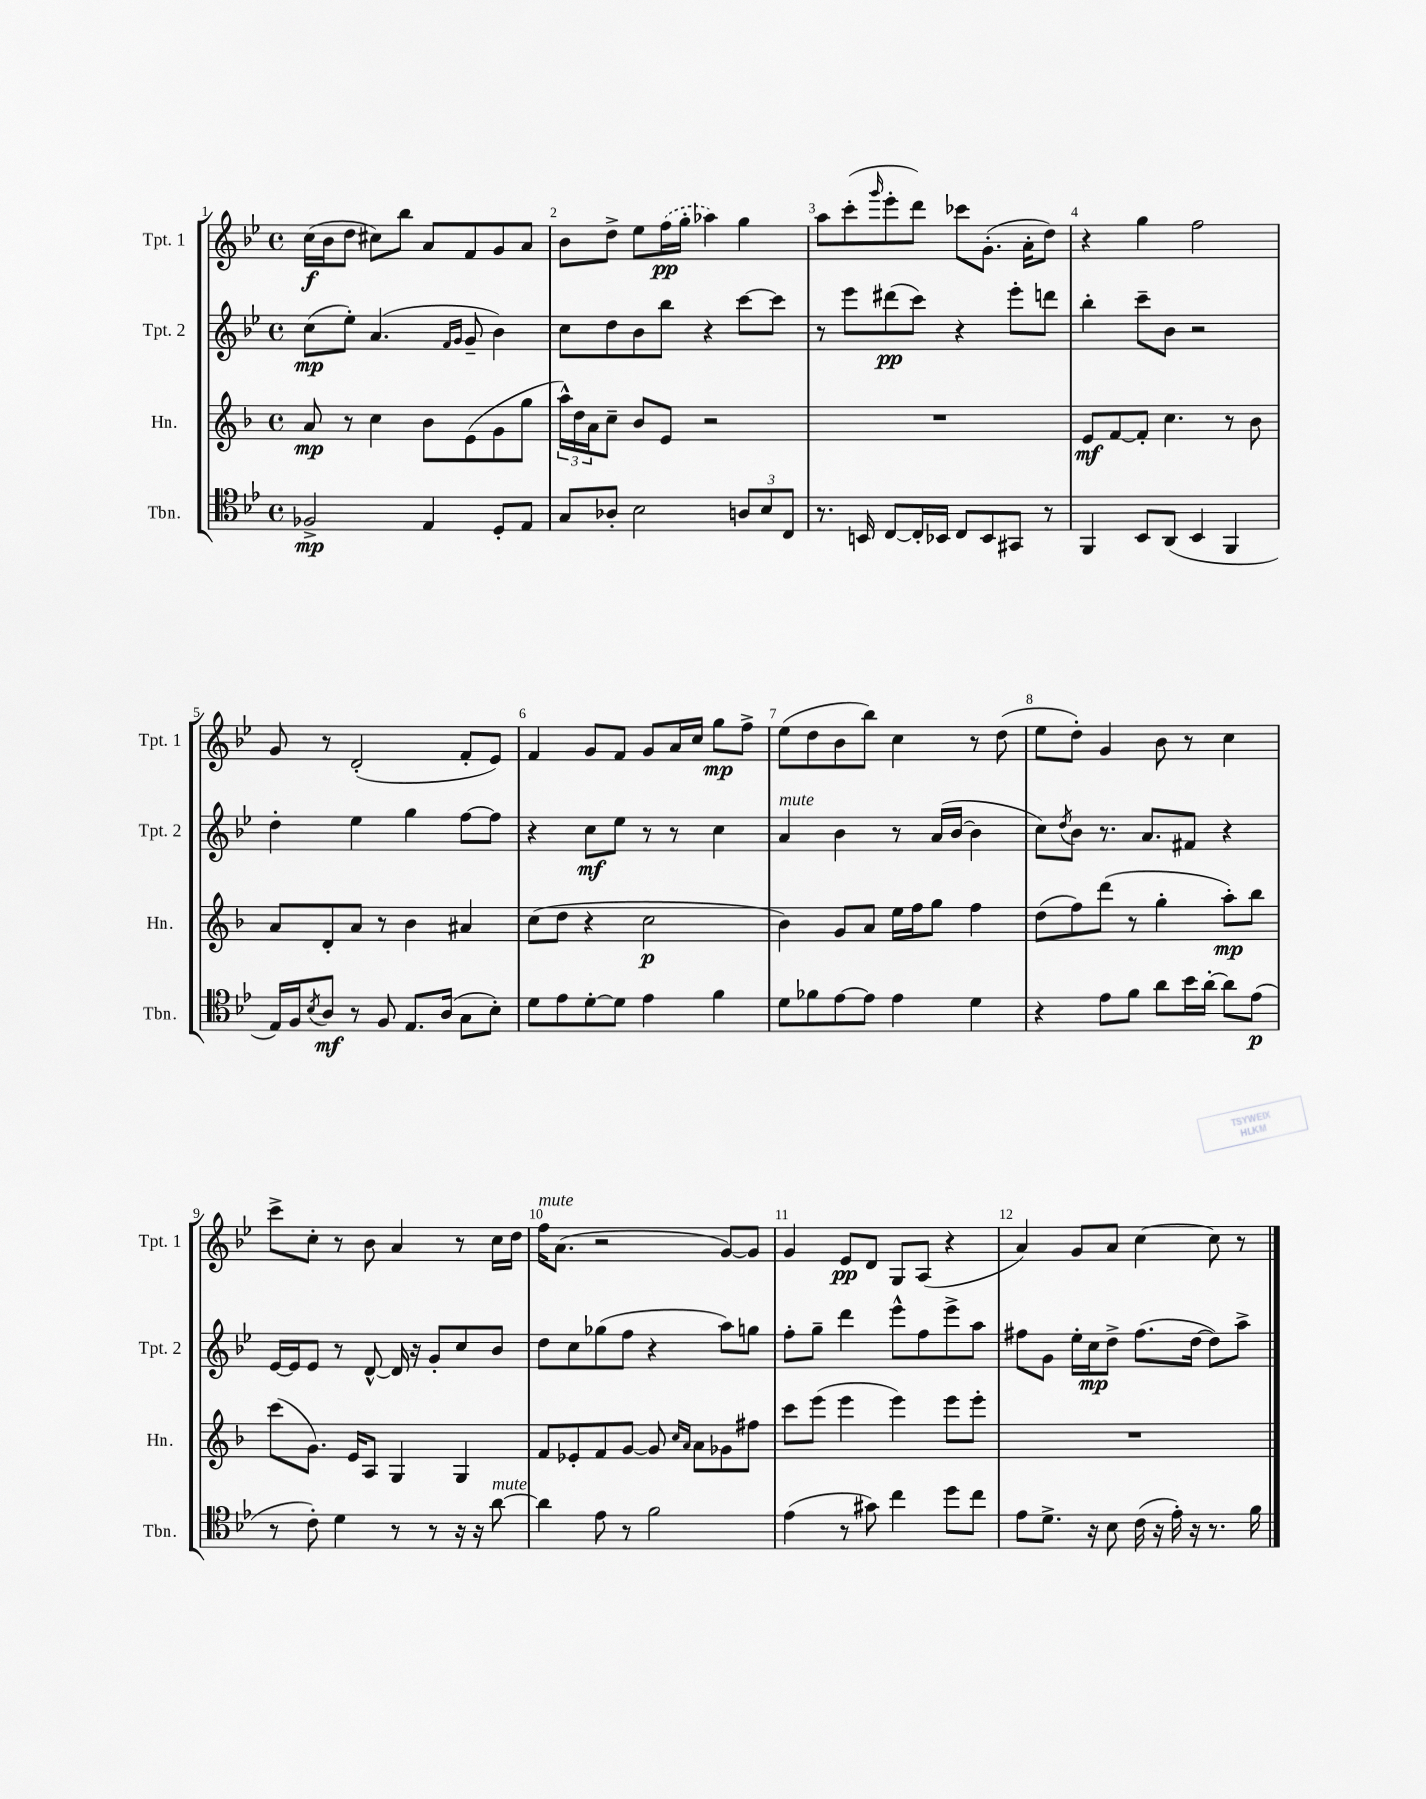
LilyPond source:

<<
\new StaffGroup <<
\new Staff = "s0" \with { instrumentName = "Tpt. 1" shortInstrumentName = "Tpt. 1" } {
    \clef treble \key bes \major \defaultTimeSignature \time 4/4
    c''16\f( bes'16 d''8 cis''8) bes''8 a'8 f'8 g'8 a'8 |
    bes'8 d''8-> ees''8 \once \slurDashed f''16\pp( g''16-. aes''4) g''4 |
    a''8 c'''8-.( \grace { g'''16 } ees'''8-. d'''8) ces'''8 g'8.-.( a'16-. d''8) |
    r4 g''4 f''2 |
    g'8 r8 d'2-.( f'8-. ees'8) |
    f'4 g'8 f'8 g'8 a'16 c''16 g''8\mp f''8-> |
    ees''8( d''8 bes'8 bes''8) c''4 r8 d''8( |
    ees''8 d''8-.) g'4 bes'8 r8 c''4 |
    c'''8-> c''8-. r8 bes'8 a'4 r8 c''16 d''16 |
    f''16^\markup { \italic "mute" } a'8.( r2 g'8~) g'8 |
    g'4 ees'8\pp d'8 g8 a8( r4 |
    a'4) g'8 a'8 c''4~ c''8 r8 \bar "|." |
}
\new Staff = "s1" \with { instrumentName = "Tpt. 2" shortInstrumentName = "Tpt. 2" } {
    \clef treble \key bes \major \defaultTimeSignature \time 4/4
    c''8\mp( ees''8-.) a'4.( \grace { f'16 g'16 } g'8-- bes'4) |
    c''8 d''8 bes'8 bes''8 r4 c'''8~ c'''8 |
    r8 ees'''8 dis'''8\pp( c'''8) r4 ees'''8-. d'''8 |
    bes''4-. c'''8-- bes'8 r2 |
    d''4-. ees''4 g''4 f''8~ f''8 |
    r4 c''8\mf ees''8 r8 r8 c''4 |
    a'4^\markup { \italic "mute" } bes'4 r8 a'16( bes'16~ bes'4 |
    c''8) \acciaccatura { d''8 } bes'8 r8. a'8. fis'8 r4 |
    ees'16~ ees'16 ees'8 r8 d'8~-^ d'16 r16 g'8-. c''8 bes'8 |
    d''8 c''8 ges''8( f''8 r4 a''8) g''8 |
    f''8-. g''8-- d'''4 ees'''8-^ f''8 ees'''8-> a''8 |
    fis''8 g'8 ees''16-. c''16\mp d''8-> fis''8.( d''16~ d''8) a''8-> \bar "|." |
}
\new Staff = "s2" \with { instrumentName = "Hn." shortInstrumentName = "Hn." } {
    \clef treble \key f \major \defaultTimeSignature \time 4/4
    a'8\mp r8 c''4 bes'8 e'8( g'8 g''8 |
    \tuplet 3/2 { a''16-^) d''16 a'16 } c''8-- bes'8 e'8 r2 |
    R1 |
    e'8\mf f'8~ f'8-. c''4. r8 bes'8 |
    a'8 d'8-. a'8 r8 bes'4 ais'4 |
    c''8( d''8 r4 c''2\p |
    bes'4) g'8 a'8 e''16 f''16 g''8 f''4 |
    d''8( f''8) d'''8( r8 g''4-. a''8-.\mp) bes''8 |
    c'''8( g'8.) e'16 a8 g4 g4 |
    f'8 ees'8-. f'8 g'8~ g'8 \grace { c''16 a'16 } a'8 ges'8 fis''8 |
    c'''8 e'''8( e'''4 e'''4) e'''8 e'''8-. |
    R1 \bar "|." |
}
\new Staff = "s3" \with { instrumentName = "Tbn." shortInstrumentName = "Tbn." } {
    \clef tenor \key bes \major \defaultTimeSignature \time 4/4
    fes2->\mp ees4 d8-. ees8 |
    g8 aes8-. bes2 \tuplet 3/2 { a8 bes8 c8 } |
    r8. b,16 c8~ c16-. bes,16 c8 bes,8 gis,8 r8 |
    f,4 bes,8 a,8( bes,4 f,4 |
    ees16) f16 \acciaccatura { bes8 } a8\mf r8 f8 ees8. a16( g8 bes8-.) |
    d'8 ees'8 d'8~-. d'8 ees'4 f'4 |
    d'8 fes'8 ees'8~ ees'8 ees'4 d'4 |
    r4 ees'8 f'8 a'8 bes'16 a'16~-. a'8 ees'8\p( |
    r8 c'8-.) d'4 r8 r8 r16 r16 a'8~^\markup { \italic "mute" } |
    a'4 ees'8 r8 f'2 |
    ees'4( r8 gis'8) c''4 d''8 c''8 |
    ees'8 d'8.-> r16 bes8 c'16( r16 ees'16-.) r16 r8. f'16 \bar "|." |
}
>>
>>
\layout { \context { \Score \override BarNumber.break-visibility = ##(#f #t #t) barNumberVisibility = #all-bar-numbers-visible } }
